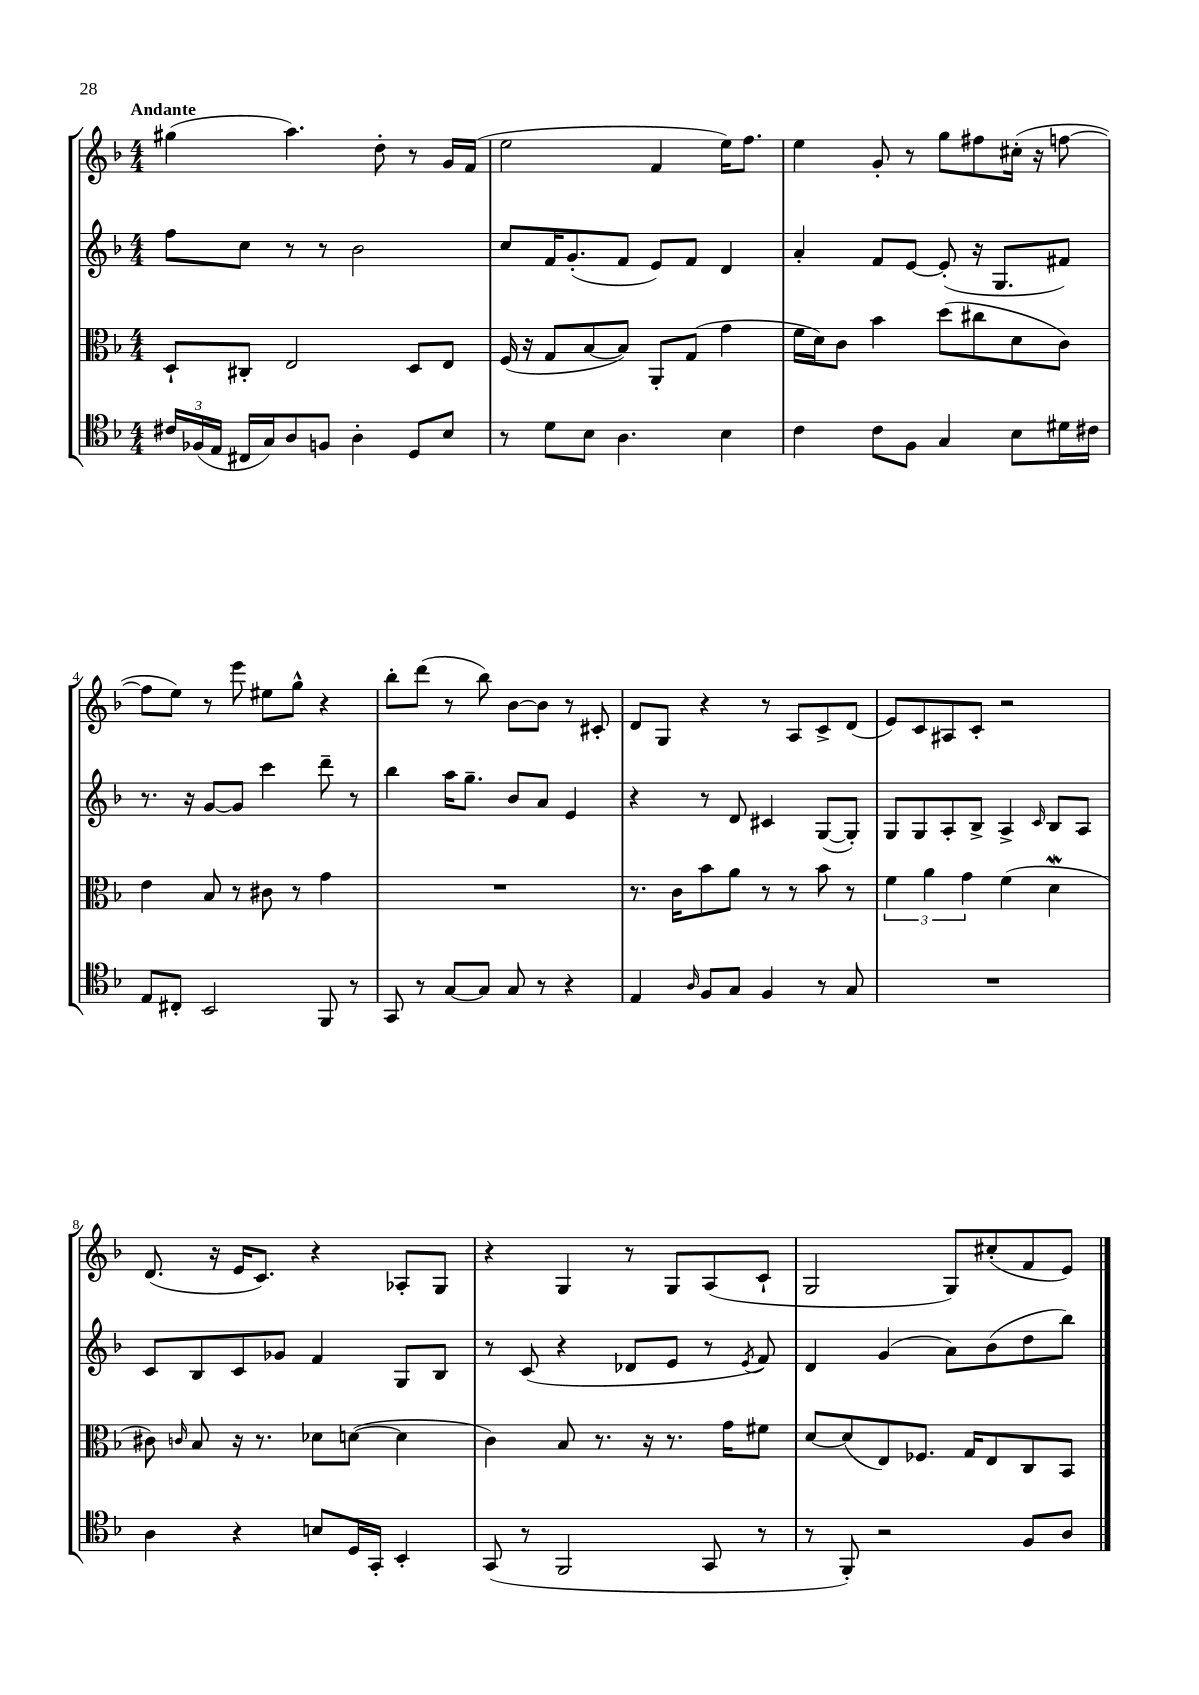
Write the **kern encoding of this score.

**kern	**kern	**kern	**kern
*part4	*part3	*part2	*part1
*staff4	*staff3	*staff2	*staff1
*clefC4	*clefC3	*clefG2	*clefG2
*k[b-]	*k[b-]	*k[b-]	*k[b-]
*M4/4	*M4/4	*M4/4	*M4/4
=1	=1	=1	=1
!	!	!	!LO:TX:a:B:t=Andante
24c#X/LL	8D`/L	8ff\L	(4gg#X\
(24F-X/	.	.	.
24E/JJ	.	.	.
16C#X/LL	8C#X'/J	8cc\J	.
16G/J)	.	.	.
8A/	2E/	8r	4.aa\)
8Fn/J	.	8r	.
4A'\	.	2b-\	.
.	.	.	8dd'\
8D/L	8D/L	.	8r
8B-/J	8E/J	.	16g/LL
.	.	.	(16f/JJ
=2	=2	=2	=2
8r	(16F/	8cc/L	2ee\
.	16r	.	.
8d\L	8G/L	16f/K	.
.	.	(8.g'/	.
8B-\J	[8B-/	.	.
4.A\	8B-/J])	8f/J	.
.	8AA'/L	8e/L)	4f/
.	(8G/J	8f/J	.
4B-\	4g\	4d/	16ee\KL)
.	.	.	8.ff\J
=3	=3	=3	=3
4c\	16f\LL	4a'/	4ee\
.	16d\J)	.	.
.	8c\J	.	.
8c\L	4b-\	8f/L	8g'/
8F\J	.	[8e/J	8r
4G/	(8dd\L	(8e'/]	8gg\L
.	8cc#X\	16r	8ff#X\
.	.	8.G/L	.
8B-\L	8d\	.	(16cc#X'\Jk
.	.	.	16r
16d#X\L	8c\J)	8f#X/J)	[8ffn\
16c#X\JJ	.	.	.
!!LO:LB:g=z
=4	=4	=4	=4
8E/L	4e\	8.r	8ff\L]
8C#X'/J	.	.	8ee\J)
.	.	16r	.
2BB-/	8B-/	[8g/L	8r
.	8r	8g/J]	8eee\
.	8c#X\	4ccc\	8ee#X\L
.	8r	.	8gg^^\J
8FF/	4g\	8ddd~\	4r
8r	.	8r	.
=5	=5	=5	=5
8GG/	1r	4bb-\	8bb-'\L
8r	.	.	(8ddd\J
[8G/L	.	16aa\KL	8r
.	.	8.gg~\J	.
8G/J]	.	.	8bb-\)
8G/	.	8b-/L	[8b-\L
8r	.	8a/J	8b-\J]
4r	.	4e/	8r
.	.	.	8c#X'/
=6	=6	=6	=6
4E/	8.r	4r	8d/L
.	.	.	8G/J
.	16c\KL	.	.
16qqA/	.	.	.
8F/L	8b-\	8r	4r
8G/J	8a\J	8d/	.
4F/	8r	4c#X/	8r
.	8r	.	8A/L
8r	8b-\	([8G/L	8c^/
8G/	8r	8G'/J])	(8d/J
=7	=7	=7	=7
1r	6f\	8G/L	8e/L)
.	.	8G/	8c/
.	6a\	.	.
.	.	8A'/	8A#X/
.	6g\	.	.
.	.	8B-^/J	8c'/J
.	(4f\	4A^/	2r
.	.	16qqc/	.
.	4dW\	8B-/L	.
.	.	8A/J	.
!!LO:LB:g=z
=8	=8	=8	=8
4A\	8c#X\)	8c/L	(8.d/
.	16qqcn/	.	.
.	8B-/	8B-/	.
.	.	.	16r
4r	16r	8c/	16e/KL
.	8.r	.	8.c/J)
.	.	8g-X/J	.
8Bn/L	8d-X\L	4f/	4r
16D/L	([8dn\J	.	.
16GG'/JJ	.	.	.
4BB-'/	4d\]	8G/L	8A-X'/L
.	.	8B-/J	8G/J
=9	=9	=9	=9
(8GG/	4c\)	8r	4r
8r	.	(8c/	.
2FF/	8B-/	4r	4G/
.	8.r	.	.
.	.	8d-X/L	8r
.	16r	.	.
.	8.r	8e/J	8G/L
8GG/	.	8r	(8A/
.	16g\KL	.	.
.	.	8qe/	.
8r	8f#X\J	8f/)	8c`/J
=10	=10	=10	=10
8r	[8d/L	4d/	2G/
8FF'/)	(8d/]	.	.
2r	8E/)	(4g/	.
.	8.F-X/J	.	.
.	.	8a\L)	8G/L)
.	16G/KL	.	.
.	8E/	(8b-\	(8cc#X'/
8F/L	8C/	8dd\	8f/
8A/J	8BB-/J	8bb-\J)	8e/J)
==	==	==	==
*-	*-	*-	*-
